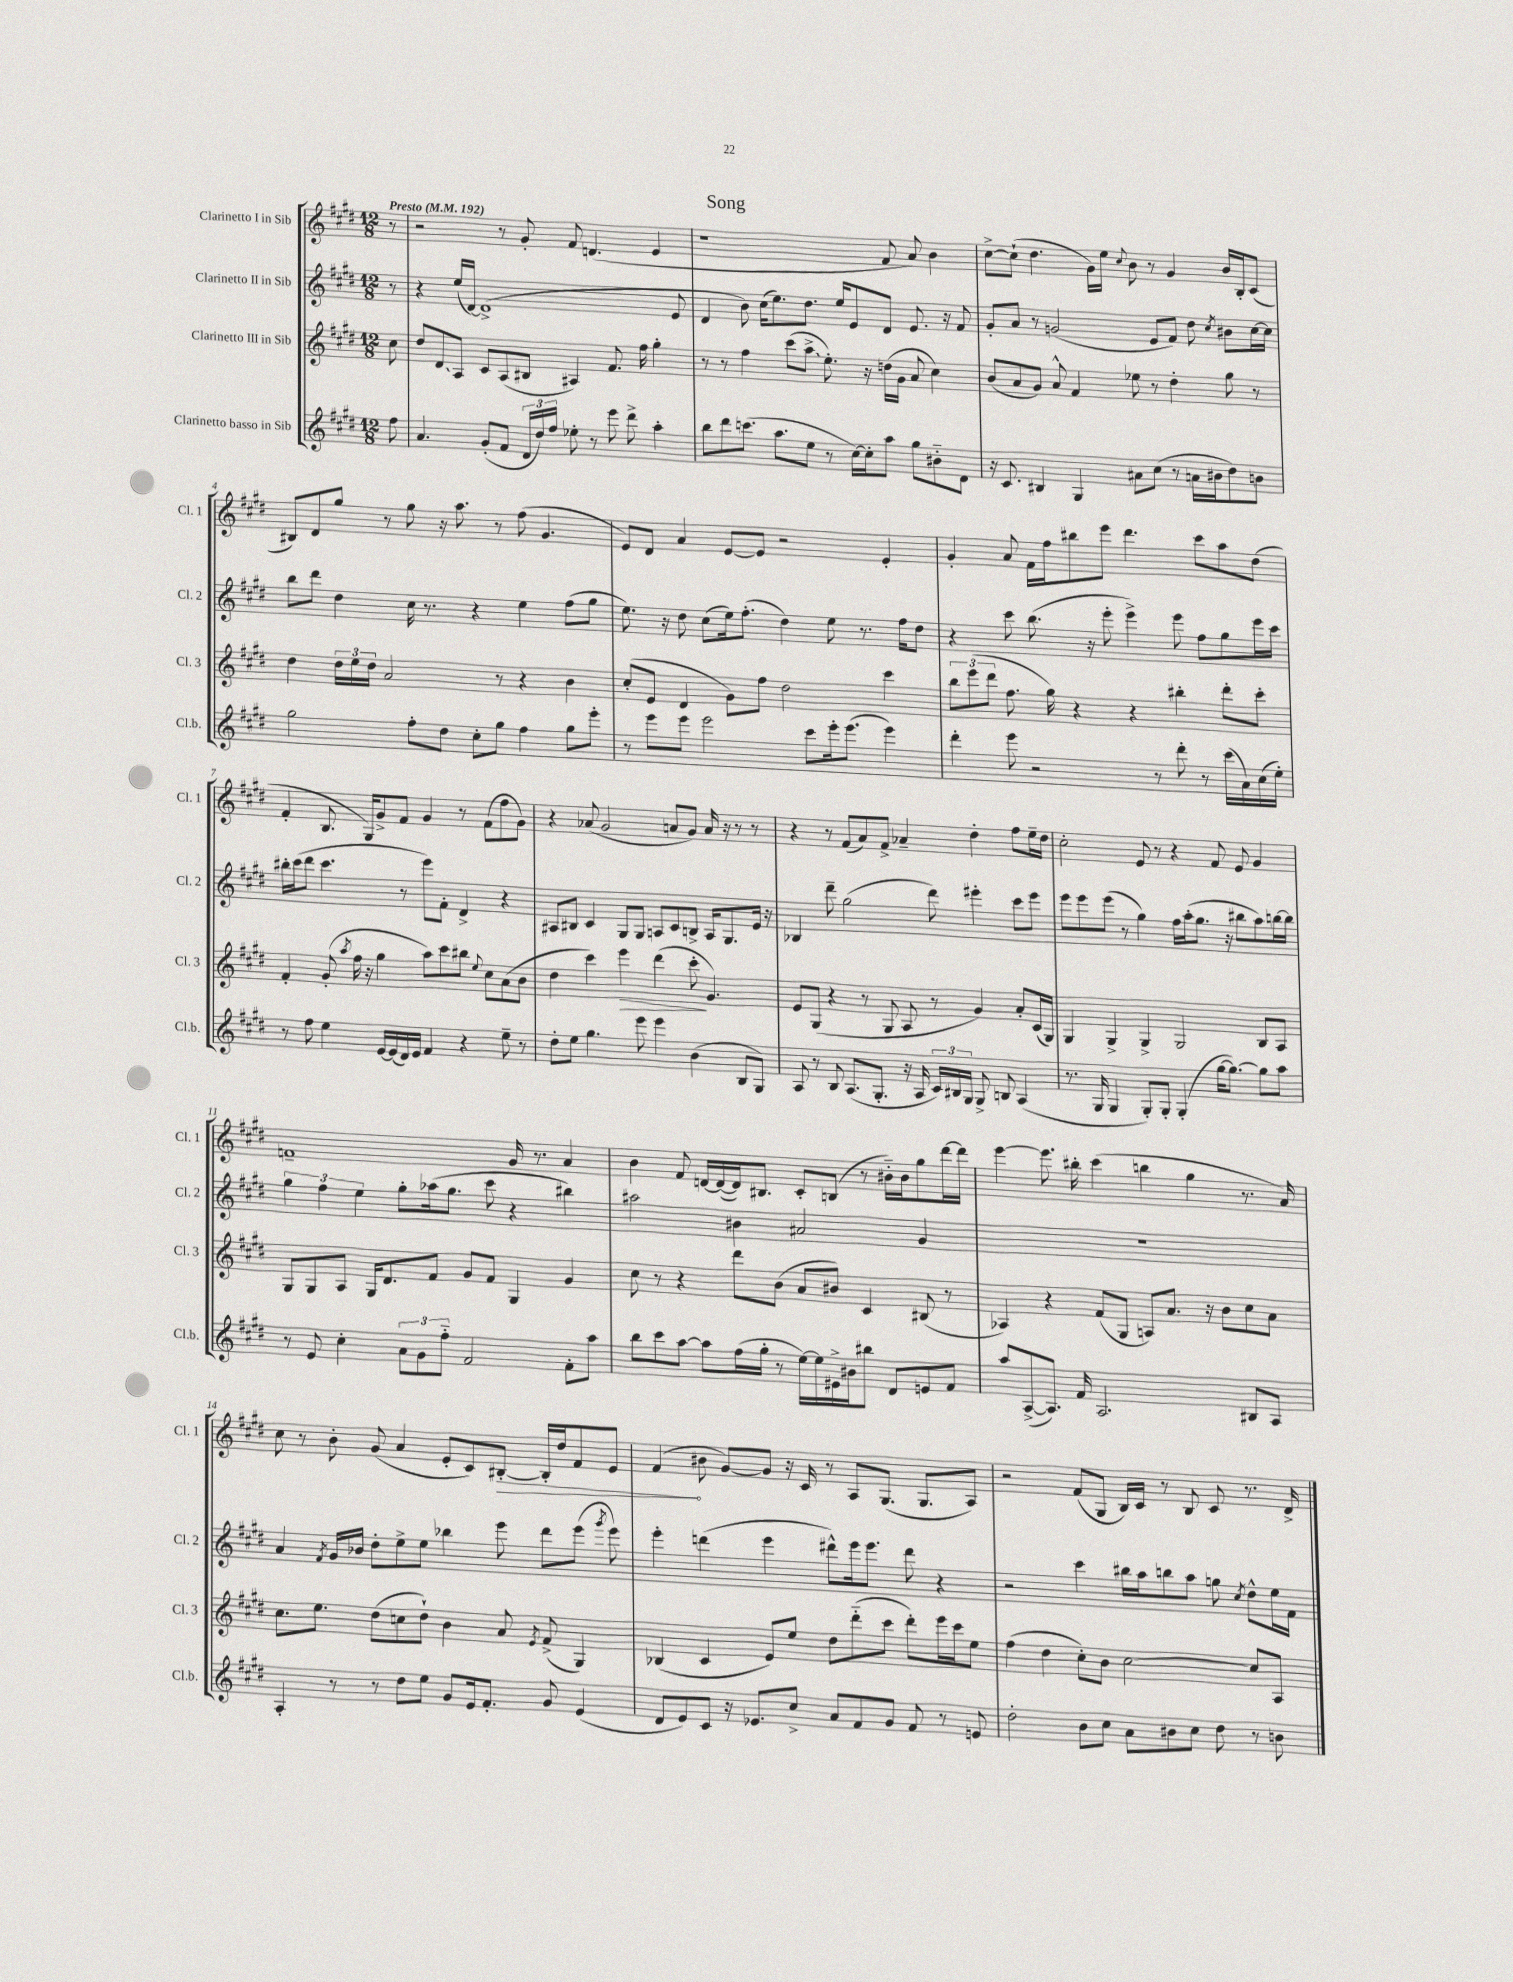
\header { title = "Song" }
<<
\new StaffGroup <<
\new Staff = "s0" \with { instrumentName = "Clarinetto I in Sib" shortInstrumentName = "Cl. 1" } {
    \clef treble \key e \major \numericTimeSignature \time 12/8 \partial 8 \tempo "Presto" 4 = 192
    \autoBeamOff r8 |
    r2 r8 gis'8-. fis'8 d'4.( e'4 |
    r1 fis'8 a'8) b'4 |
    cis''8[~-> cis''8]-!( dis''4. gis'16[) e''16] \appoggiatura { cis''8 } b'8 r8 gis'4 b'16[ b16-. cis'8]( |
    bis8[) dis'8 gis''8] r8 gis''8 r16 a''8. r8 fis''8( gis'4. |
    e'8[) dis'8] a'4 e'8[~ e'8] r2 e'4-. |
    gis'4-. a'8 fis'16[ fis''16 bis''8 e'''8] dis'''4. cis'''8[ a''8 dis''8]( |
    fis'4-. b8. gis16[) gis'8-> fis'8] gis'4 r8 fis'8[( fis''8 gis'8]) |
    r4 aes'8( gis'2 a'8[ gis'8]) a'16 r16 r8 r8 |
    r4 r8 fis'8[( a'8) fis'8]-> aes'4-- dis''4-. fis''8[ e''16-- dis''16] |
    cis''2-. e'8 r8 r4 fis'8 e'8 gis'4 |
    f'1-- gis'16 r8. a'4 |
    b'4 fis'8 d'16[~ d'16~( d'16) bis8.] cis'8[-. b8]( r8 bis'16[-_) bis'16 gis''8 dis'''16~ dis'''16] |
    e'''4~ e'''8. bis''16-. cis'''4( b''4 gis''4 r8. a'16) |
    cis''8 r8 b'8-. gis'8( a'4 e'8[-. cis'8) \once \override Hairpin.circled-tip = ##t bis8]~-.\> bis16[-. dis''16 fis'8 e'8] |
    fis'4\!( bis'8 gis'8[~) gis'8] r16 cis'16 r8 a8[ gis8.]( gis8.[ a8]) |
    r2 fis'8[( gis8] b16[) cis'16] r8 b8 cis'8 r8. dis'16-> \bar "|." |
}
\new Staff = "s1" \with { instrumentName = "Clarinetto II in Sib" shortInstrumentName = "Cl. 2" } {
    \clef treble \key e \major \numericTimeSignature \time 12/8 \partial 8
    \autoBeamOff r8 |
    r4 e''16[( dis'16]~) dis'1->( e'8 |
    dis'4 b'8) cis''16[( e''8.) dis''8.] e''16[ e'8 dis'8] e'8. r16 fis'8 |
    gis'8[-. a'8] r8 g'2( e'8[ fis'8]) dis''8 \acciaccatura { cis''8 } bis'8[ cis''16~ cis''16] |
    b''8[ dis'''8] dis''4 cis''16 r8. r4 e''4 fis''8[( gis''8] |
    e''8.) r16 dis''8 cis''8[( e''16) fis''8.]-.( dis''4) e''8 r8. fis''16[ dis''8] |
    r4 cis'''8 b''8.( r16 e'''8-. e'''4->) e'''8 fis''8[ gis''8 e'''16 cis'''16] |
    bis''16[-. cis'''16( dis'''8] cis'''4. r8 e'''8[) fis'8]-. dis'4-> r4 |
    ais8[ bis8] cis'4 gis8[ gis8] a8[ cis'8 b8]-> a16[ gis8. e'16] r16 |
    bes4 dis'''8-- gis''2( dis'''8) eis'''4-. cis'''8[ eis'''8] |
    e'''8[ e'''8 e'''8]( r8 gis''4) fis''16[ a''16-.( gis''8.] r16 bis''8[ a''8) b''16~ b''16] |
    \tuplet 3/2 { gis''4 fis''4 e''4 } gis''8[-. aes''16( gis''8.] cis'''8 r4 bis''4) |
    ais''2 bis'4 ais'2 gis'4 |
    R1. |
    a'4 \acciaccatura { fis'8 } gis'16[ bes'16] dis''8[-. e''8-> e''8] bes''4 e'''8 dis'''8[ e'''8]( \acciaccatura { gis'''8 } e'''8) |
    e'''4-. d'''4( e'''4 dis'''8[-^) e'''16 e'''8.] dis'''8 r4 |
    r2 cis'''4 bis''16[ a''16 b''8 a''8] g''8 \acciaccatura { cis''8 } dis''8[-^ e''16 fis'16] \bar "|." |
}
\new Staff = "s2" \with { instrumentName = "Clarinetto III in Sib" shortInstrumentName = "Cl. 3" } {
    \clef treble \key e \major \numericTimeSignature \time 12/8 \partial 8
    \autoBeamOff cis''8 |
    dis''8[ \once \override Glissando.style = #'zigzag dis'8\glissando a8] cis'8[ a8( bis8] ais4) fis'8. fis''16 gis''4-. |
    r8 r8 fis''4 cis'''8[( \once \override Glissando.style = #'zigzag a''8]->\glissando e''8.-.) r16 d''16[( gis'16] a'8 cis''4) |
    b'8[( a'8 gis'8]) a'8-^ fis'4 ees''8 r8 dis''4-. gis''8 r8 |
    dis''4 \tuplet 3/2 { dis''16[ e''16 dis''16] } a'2 r8 r4 b'4 |
    cis''8[-.( e'8] dis'4 gis'8[) fis''8] dis''2 cis'''4 |
    \tuplet 3/2 { b''8[ e'''8( dis'''8] } fis''8. gis''16) r4 r4 bis''4-. dis'''8[-. cis'''8]-. |
    fis'4-. gis'8-.( \acciaccatura { a''8 } fis''16 r16 gis''4 a''8[) cis'''8 bis''8] \appoggiatura { e''8 } cis''8[ a'8( b'8] |
    dis''4 cis'''4) e'''4\> dis'''4( cis'''8-.\! gis'4.) |
    e'8[ gis8]( r4 r8 gis8 a8 r8 gis'4) a'8[-. cis'16( gis16]) |
    gis4 gis4-> gis4-> gis2 b8[ a8] |
    gis8[ gis8 a8] gis16[ dis'8. fis'8] gis'8[ fis'8] gis4 gis'4 |
    cis''8 r8 r4 dis'''8[ b'8]( a'8[ bis'8]) cis'4 bis8( r8 |
    aes4) r4 fis'8[( gis8] a8[) a'8.] r16 b'8[ cis''8 a'8] |
    cis''8.[ e''8.] dis''8[( c''8 dis''8]-!) b'4 a'8 \acciaccatura { e'8 } fis'8->( gis4) |
    bes4( cis'4 e'8[) e''8] dis''8[ dis'''8-_( cis'''8] dis'''8[-.) e'''16 cis'''16 e''8] |
    fis''4( dis''4 cis''8[-.) b'8] cis''2~ cis''8[ a8] \bar "|." |
}
\new Staff = "s3" \with { instrumentName = "Clarinetto basso in Sib" shortInstrumentName = "Cl.b." } {
    \clef treble \key e \major \numericTimeSignature \time 12/8 \partial 8
    \autoBeamOff fis''8 |
    a'4. gis'8[-.( fis'8] \tuplet 3/2 { dis'16[ dis''16) fis''16] } ees''8-. r8 e'''8 dis'''8-> a''4-. |
    b''8[ dis'''8 c'''8.]( a''8.[ e''8] r8 cis''16[~) cis''16-. a''8] gis''8[ bis'8-_ dis'8] |
    r16 cis'8. bis4 gis4 ais'8[ cis''8]( r8 a'16[ bis'16 dis''8) b'8] |
    gis''2 fis''8[-. dis''8] cis''8[-. gis''8] fis''4 gis''8[ e'''8]-. |
    r8 e'''8[ e'''8] e'''2 cis'''8[ e'''16-. e'''8.]( e'''4) |
    dis'''4-. e'''8 r2 r8 dis'''8-. r8 cis'''16[( a'16) cis''16( e''16]-.) |
    r8 fis''8 e''4 e'16[~ e'16( dis'16) e'16] fis'4 r4 e''8-- r8 |
    dis''8[-. e''8] gis''4. e'''8 e'''4 b'4( b8[ gis8]) |
    a8 r8 b8 a8.[( gis8.]-. r16 a16 \tuplet 3/2 { cis'16[) bis16 gis16] } gis8-> b8 a4( |
    r8. gis16 gis4 gis8[-.) gis8]-. gis4-.( gis''16[~ gis''8.]~) gis''8[ a''8] |
    r8 e'8 cis''4-. \tuplet 3/2 { a'8[ gis'8 fis''8]-_ } fis'2 fis'8[-. a''8] |
    b''8[ cis'''8 a''8]~ a''8[ fis''16( gis''16]-. r8 e''16[~) e''16 eis'16-> bis'16 bis''8] dis'8[ e'8 fis'8] |
    a''8[ a8~->( a8.]) fis'16 a2. bis8[ a8] |
    a4-. r8 r8 dis''8[ e''8] gis'8[ e'16 fis'8.]-. gis'8 e'4( |
    dis'8[ e'8) cis'8] r16 ees'8.[ cis''8]-> a'8[ fis'8 gis'8] fis'8 r8 e'8 |
    dis''2-. b'8[ cis''8] a'8[ bis'8 cis''8] dis''8 r8 b'8 \bar "|." |
}
>>
>>
